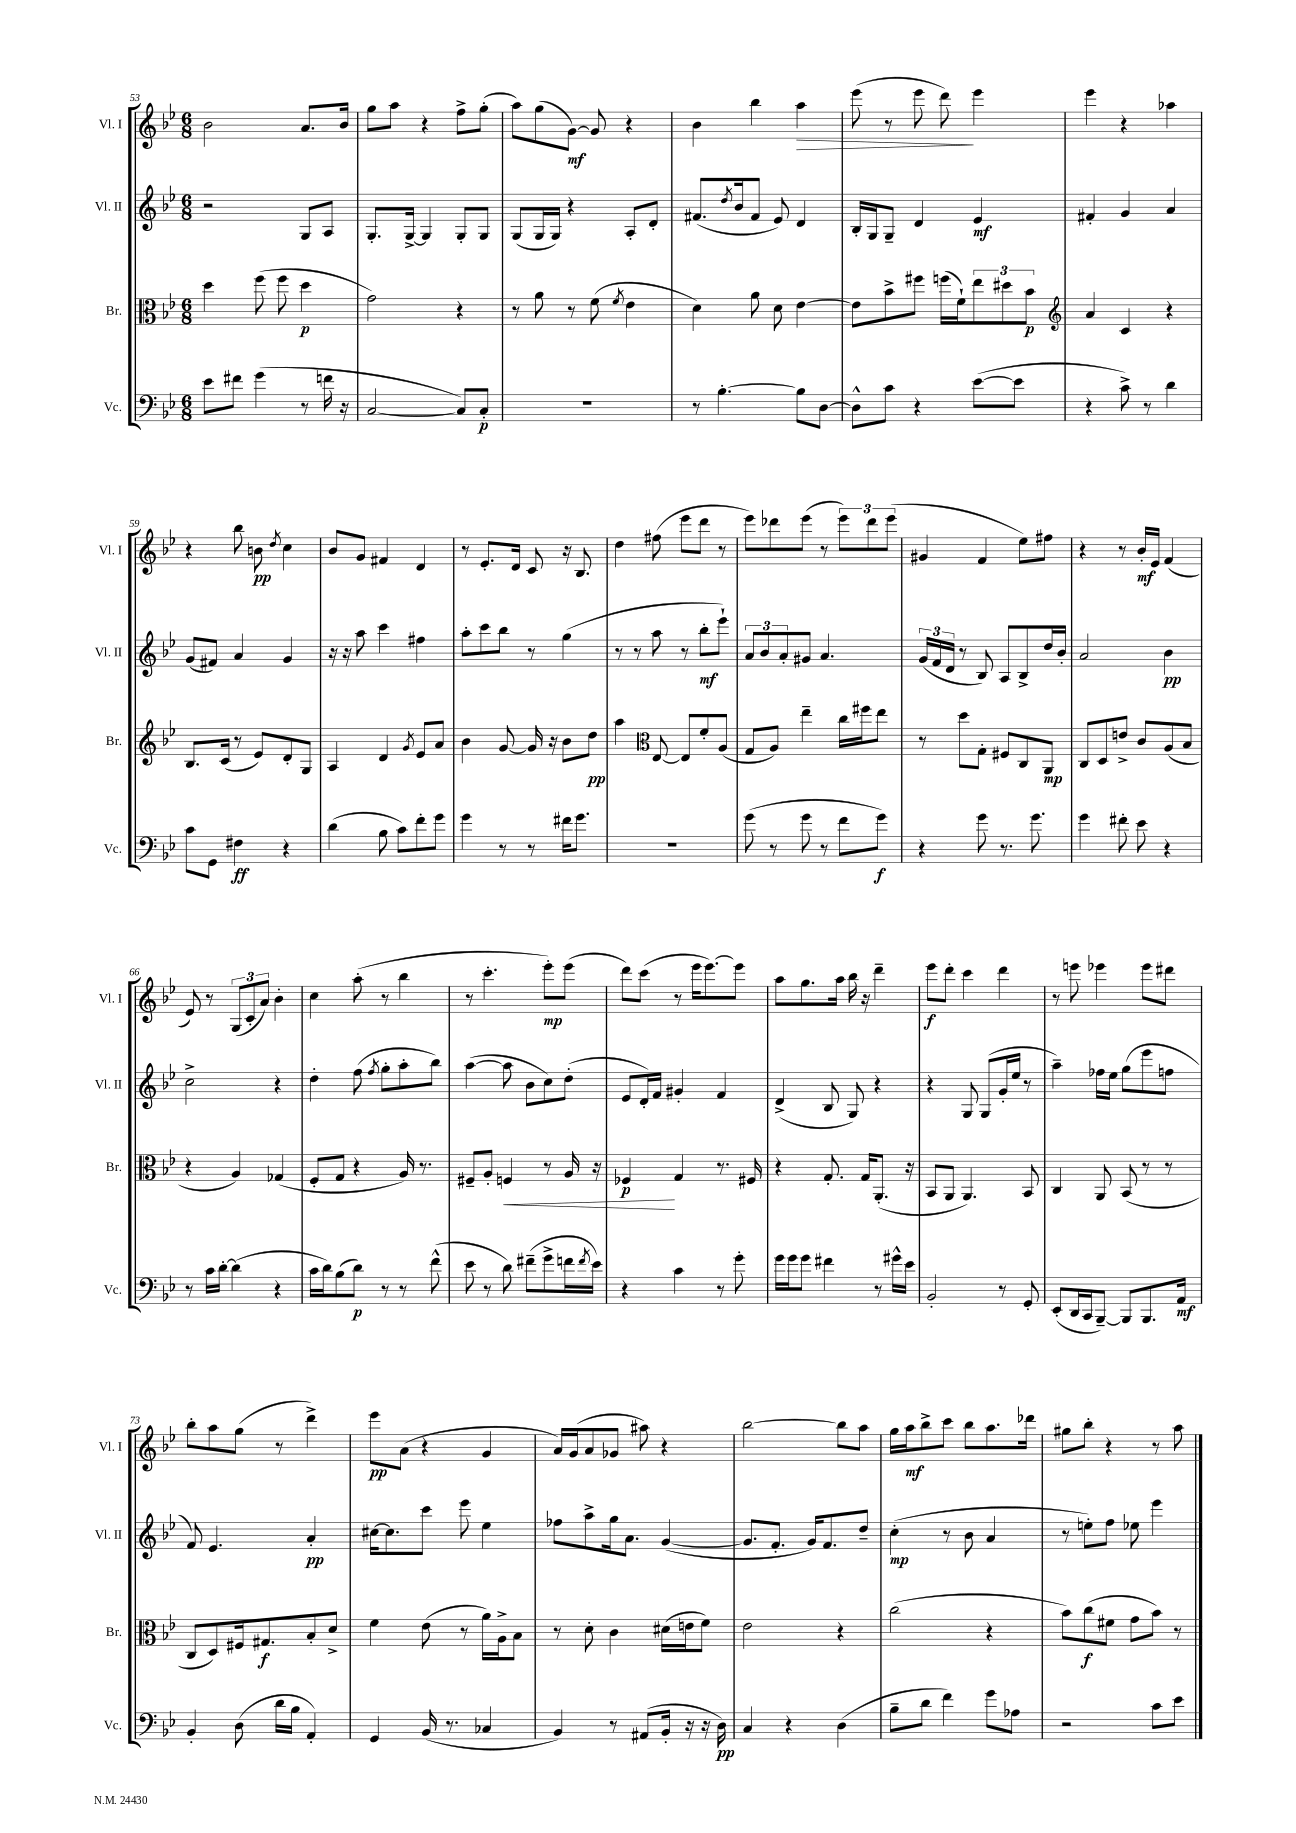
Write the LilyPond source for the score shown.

<<
\new StaffGroup <<
\new Staff = "s0" \with { instrumentName = "Vl. I" shortInstrumentName = "Vl. I" } {
    \clef treble \key bes \major \numericTimeSignature \time 6/8
    bes'2 a'8. bes'16 |
    g''8 a''8 r4 f''8-> g''8-.( |
    a''8) g''8( g'8~\mf) g'8 r4 |
    bes'4 bes''4 a''4\> |
    ees'''8( r8 ees'''8 d'''8\!) ees'''4 |
    ees'''4 r4 aes''4 |
    r4 bes''8 b'8\pp \acciaccatura { d''8 } c''4 |
    bes'8 g'8 fis'4 d'4 |
    r8 ees'8.-. d'16 c'8 r16 bes8. |
    d''4 fis''8( ees'''8 d'''8 r8 |
    ees'''8) des'''8 ees'''8( r8 \tuplet 3/2 { ees'''8) des'''8 ees'''8( } |
    gis'4 f'4 ees''8) fis''8 |
    r4 r8 bes'16-.\mf ees'16 f'4( |
    ees'8) r8 \tuplet 3/2 { g8( c'8-. a'8) } bes'4-. |
    c''4 a''8-.( r8 bes''4 |
    r8 c'''4.-. ees'''8-.\mp) ees'''8( |
    d'''8) c'''8( r8 ees'''16 ees'''8.~) ees'''8 |
    a''8 g''8. a''16 bes''16 r16 d'''4-- |
    ees'''8\f d'''8-. c'''4 d'''4 |
    r8 e'''8 ees'''4 ees'''8 dis'''8 |
    bes''8-. a''8 g''8( r8 d'''4->) |
    ees'''8\pp a'8( r4 g'4 |
    a'16) g'16( a'8 ges'8 ais''8) r4 |
    bes''2~ bes''8 a''8 |
    g''16 a''16\mf bes''8-> c'''8 bes''8 a''8. des'''16 |
    gis''8 bes''8-. r4 r8 a''8 \bar "|." |
}
\new Staff = "s1" \with { instrumentName = "Vl. II" shortInstrumentName = "Vl. II" } {
    \clef treble \key bes \major \numericTimeSignature \time 6/8
    r2 g8 a8 |
    g8.-. g16~-> g4 g8-. g8 |
    g8( g16 g16) r4 a8-. d'8-. |
    fis'8.( \acciaccatura { d''8 } bes'16 fis'8 ees'8) d'4 |
    bes16-. g16 g8-- d'4 ees'4\mf |
    fis'4-. g'4 a'4 |
    g'8( fis'8) a'4 g'4 |
    r16 r16 a''8 c'''4 fis''4 |
    a''8-. c'''8 bes''8 r8 g''4( |
    r8 r8 a''8 r8 bes''8-.\mf ees'''8-!) |
    \tuplet 3/2 { a'8 bes'8 a'8-. } gis'8 a'4. |
    \tuplet 3/2 { g'16( f'16 d'16 } r8 bes8) a8 bes8-> d''16 bes'16-. |
    a'2 bes'4\pp |
    c''2-> r4 |
    d''4-. f''8( \acciaccatura { f''8 } g''8-. a''8-. bes''8) |
    a''4~( a''8 bes'8 c''8) d''8-.( |
    ees'8 d'16-.) f'16 gis'4-. f'4 |
    d'4->( bes8 g8) r4 |
    r4 g8 g8( g'16-. ees''16 r8 |
    a''4--) fes''16 ees''16 g''8( ees'''8 f''8 |
    f'8) ees'4. a'4-.\pp |
    cis''16~ cis''8. c'''8 ees'''8 ees''4 |
    fes''8 a''8-> g''16 a'8. g'4~( |
    g'8. f'8.-. g'16) f'8. d''8-- |
    c''4-.\mp( r8 bes'8 a'4 |
    r8 e''8-.) f''8 ees''8 ees'''4 \bar "|." |
}
\new Staff = "s2" \with { instrumentName = "Br." shortInstrumentName = "Br." } {
    \clef alto \key bes \major \numericTimeSignature \time 6/8
    d''4 f''8( f''8 d''4\p |
    g'2) r4 |
    r8 a'8 r8 f'8( \acciaccatura { f'8 } ees'4 |
    d'4) a'8 d'8 ees'4~ |
    ees'8 bes'8-> fis''8 f''16( f'16-!) \tuplet 3/2 { ees''8 dis''8 bes'8\p } |
    \clef treble a'4 c'4 r4 |
    bes8. c'16( r8 ees'8) d'8-. g8 |
    a4 d'4 \acciaccatura { g'8 } ees'8 a'8 |
    bes'4 g'8~ g'16 r16 bes'8 d''8\pp |
    a''4 \clef alto ees8~ ees8 f'8-. a8( |
    g8 a8) ees''4-- c''16 fis''16 ees''8 |
    r8 d''8 g8-. fis8 c8 a,8\mp |
    c8 d8 e'8-> c'8 a8( bes8 |
    r4 a4) ges4( |
    f8-. g8 r4 a16) r8. |
    fis8-- a8-. f4\< r8 a16 r16 |
    fes4\p\! g4 r8. fis16 |
    r4 g8.-. g16 a,8.-.( r16 |
    bes,8 a,8 a,4.) bes,8 |
    c4 a,8 bes,8( r8 r8 |
    c8 d8) fis16 gis8.\f bes8-. d'8-> |
    f'4 ees'8( r8 a'16) a16-> bes8 |
    r8 d'8-. c'4 dis'16( e'16 f'8) |
    ees'2 r4 |
    c''2( r4 |
    bes'8) c''8\f( fis'8 g'8 bes'8) r8 \bar "|." |
}
\new Staff = "s3" \with { instrumentName = "Vc." shortInstrumentName = "Vc." } {
    \clef bass \key bes \major \numericTimeSignature \time 6/8
    ees'8 fis'8 g'4( r8 f'16 r16 |
    c2~ c8) c8-.\p |
    R2. |
    r8 bes4.~-. bes8 d8~ |
    d8-^ c'8 r4 ees'8~( ees'8 |
    r4 c'8->) r8 d'4 |
    c'8 g,8 fis4\ff r4 |
    d'4( bes8 c'8) f'8-. g'8 |
    g'4 r8 r8 fis'16 g'8. |
    R2. |
    g'8( r8 g'8 r8 f'8 g'8\f) |
    r4 g'8 r8. g'8. |
    g'4 fis'8-. ees'8 r4 |
    r8 c'16 d'16~-. d'4( r4 |
    c'16 d'16) bes8( d'8\p) r8 r8 f'8-^( |
    ees'8 r8 d'8) fis'8--( g'8-> f'16 \acciaccatura { f'8 } ees'16) |
    r4 c'4 r8 g'8-. |
    g'16 g'16 g'8 fis'4 r8 gis'16-^ ees'16 |
    bes,2-. r8 g,8-. |
    ees,8-.( d,16 c,16 bes,,8~--) bes,,8 bes,,8. a,16\mf |
    bes,4-. d8( d'16 bes16 a,4-.) |
    g,4 bes,16( r8. ces4 |
    bes,4) r8 ais,8( bes,16-. r16 r16 d16\pp) |
    c4 r4 d4( |
    bes8-- d'8 f'4) g'8 aes8 |
    r2 c'8 ees'8 \bar "|." |
}
>>
>>
\layout { \context { \Score currentBarNumber = #53 } }
